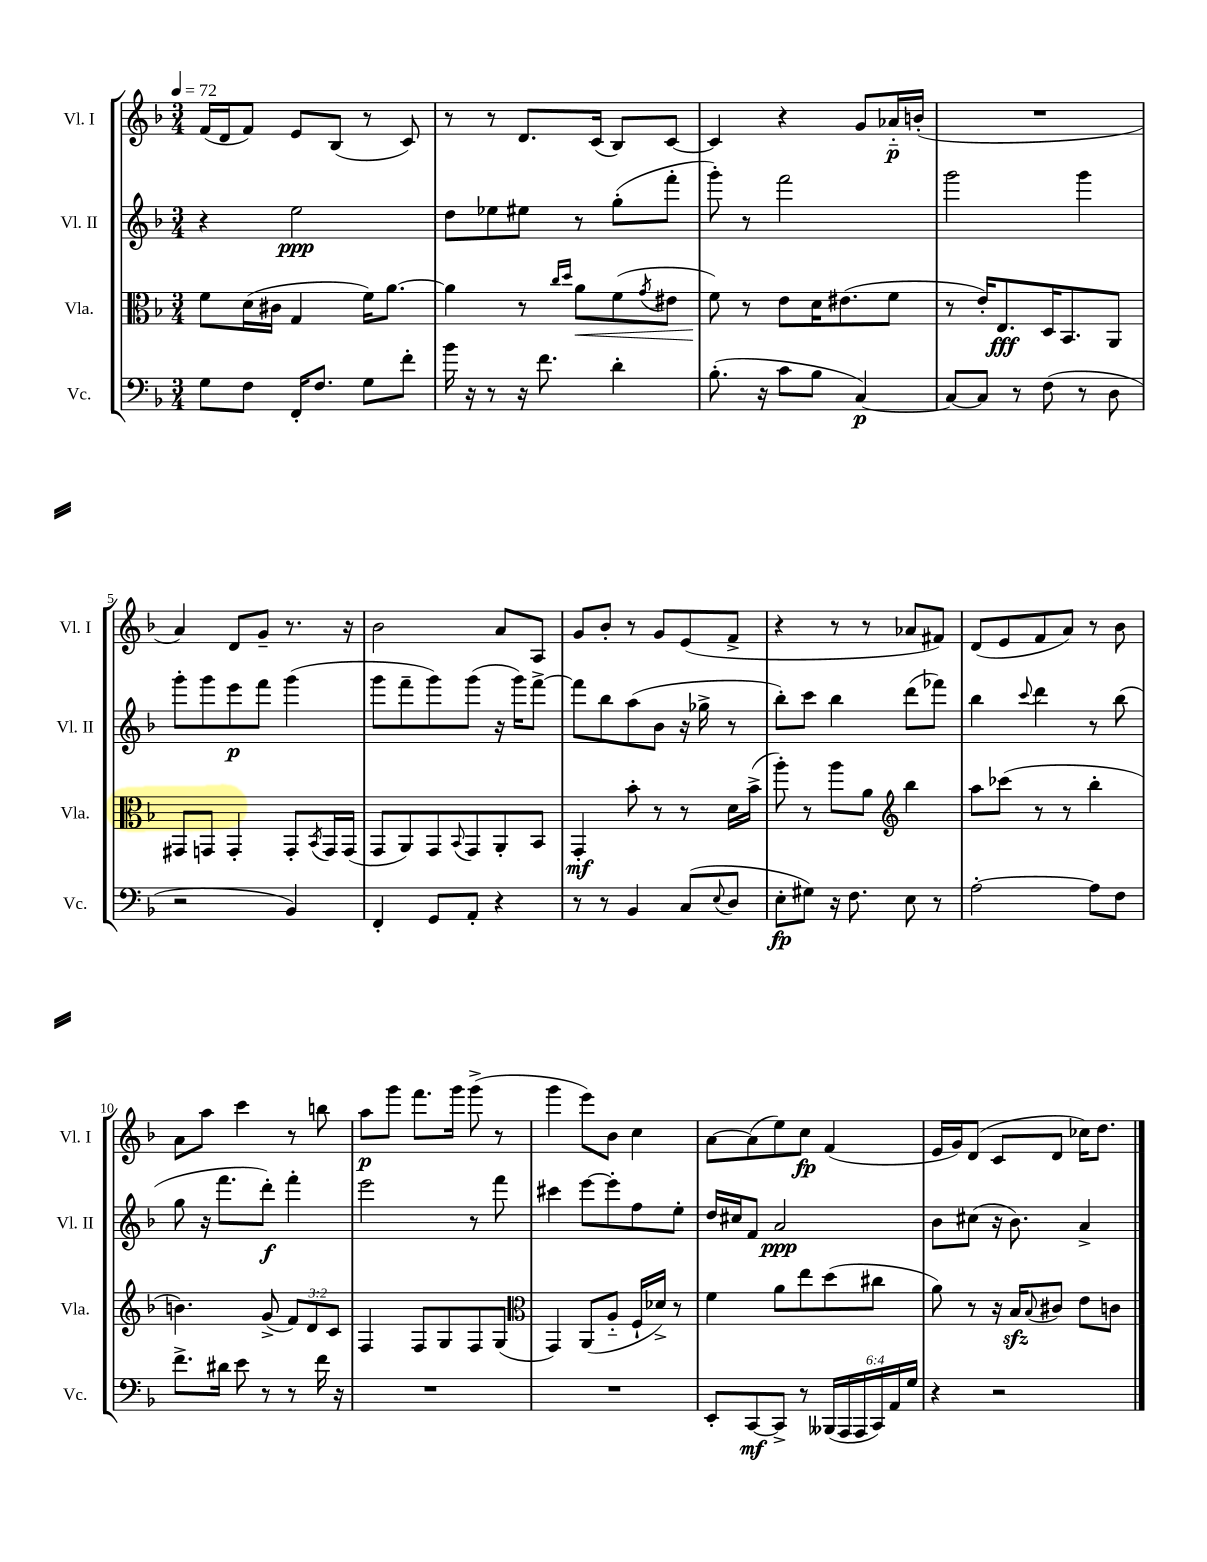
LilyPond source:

<<
\new StaffGroup <<
\new Staff = "s0" \with { instrumentName = "Vl. I" shortInstrumentName = "Vl. I" } {
    \clef treble \key f \major \numericTimeSignature \time 3/4 \tempo 4 = 72
    f'16( d'16 f'8) e'8 bes8( r8 c'8) |
    r8 r8 d'8. c'16( bes8) c'8~ |
    c'4 r4 g'8 aes'16-_\p b'16-.( |
    R2. |
    a'4) d'8 g'8-- r8. r16 |
    bes'2 a'8 a8 |
    g'8 bes'8-. r8 g'8 e'8( f'8-> |
    r4 r8 r8 aes'8 fis'8) |
    d'8( e'8 f'8 a'8) r8 bes'8 |
    a'8 a''8 c'''4 r8 b''8 |
    a''8\p g'''8 f'''8. g'''16 g'''8->( r8 |
    g'''4 e'''8) bes'8 c''4 |
    a'8~ a'8( e''8) c''8\fp f'4( |
    e'16 g'16) d'8( c'8 d'8 ces''16) d''8. \bar "|." |
}
\new Staff = "s1" \with { instrumentName = "Vl. II" shortInstrumentName = "Vl. II" } {
    \clef treble \key f \major \numericTimeSignature \time 3/4
    r4 e''2\ppp |
    d''8 ees''8 eis''8 r8 g''8-.( f'''8-. |
    g'''8-.) r8 f'''2 |
    g'''2 g'''4 |
    g'''8-. g'''8 e'''8\p f'''8 g'''4( |
    g'''8 f'''8-- g'''8) g'''8( r16 g'''16) f'''8~-> |
    f'''8 bes''8 a''8( bes'8 r16 ges''16-> r8 |
    bes''8-.) c'''8 bes''4 d'''8( fes'''8) |
    bes''4 \appoggiatura { c'''8 } d'''4 r8 bes''8( |
    g''8 r16 f'''8. d'''8-.\f) f'''4-. |
    e'''2 r8 f'''8 |
    cis'''4 e'''8~ e'''8-. f''8 e''8-. |
    d''16 cis''16 f'8 a'2\ppp |
    bes'8 cis''8( r16 bes'8.) a'4-> \bar "|." |
}
\new Staff = "s2" \with { instrumentName = "Vla." shortInstrumentName = "Vla." } {
    \clef alto \key f \major \numericTimeSignature \time 3/4 \override Staff.TupletNumber.text = #tuplet-number::calc-fraction-text
    f'8 d'16( cis'16 g4 f'16) a'8.~ |
    a'4 r8 \grace { c''16 d''16 } a'8\< f'8( \acciaccatura { g'8 } eis'8 |
    f'8\!) r8 e'8 d'16 eis'8.( f'8 |
    r8 e'16-.) e8.\fff d16 bes,8. a,8 |
    gis,8 g,8 g,4-. g,8-. \acciaccatura { bes,8 } g,16 g,16( |
    g,8 a,8) g,8 \appoggiatura { bes,8 } g,8 a,8-. bes,8 |
    g,4-.\mf bes'8-. r8 r8 d'16 bes'16->( |
    a''8-.) r8 a''8 a'8 \clef treble bes''4 |
    a''8 ces'''8( r8 r8 bes''4-. |
    b'4.) g'8->( \tuplet 3/2 { f'8) d'8 c'8 } |
    f4 f8 g8 f8 g8( |
    \clef alto g,4) a,8( a8-_ f16-! des'16->) r8 |
    f'4 a'8 e''8 d''8( cis''8 |
    a'8) r8 r16 bes16\sfz \appoggiatura { bes8 } cis'8 e'8 c'8 \bar "|." |
}
\new Staff = "s3" \with { instrumentName = "Vc." shortInstrumentName = "Vc." } {
    \clef bass \key f \major \numericTimeSignature \time 3/4 \override Staff.TupletNumber.text = #tuplet-number::calc-fraction-text
    g8 f8 f,16-. f8. g8 f'8-. |
    bes'16 r16 r8 r16 f'8. d'4-. |
    bes8.-.( r16 c'8 bes8 c4~\p) |
    c8~ c8 r8 f8( r8 d8 |
    r2 bes,4) |
    f,4-. g,8 a,8-. r4 |
    r8 r8 bes,4 c8( \appoggiatura { e8 } d8 |
    e8-.\fp gis8) r16 f8. e8 r8 |
    a2~-. a8 f8 |
    f'8.-> dis'16 e'8 r8 r8 f'16 r16 |
    R2. |
    R2. |
    e,8-. c,8~\mf c,8-> r8 \tuplet 6/4 { beses,,16( a,,16 a,,16 c,16) a,16 g16 } |
    r4 r2 \bar "|." |
}
>>
>>
